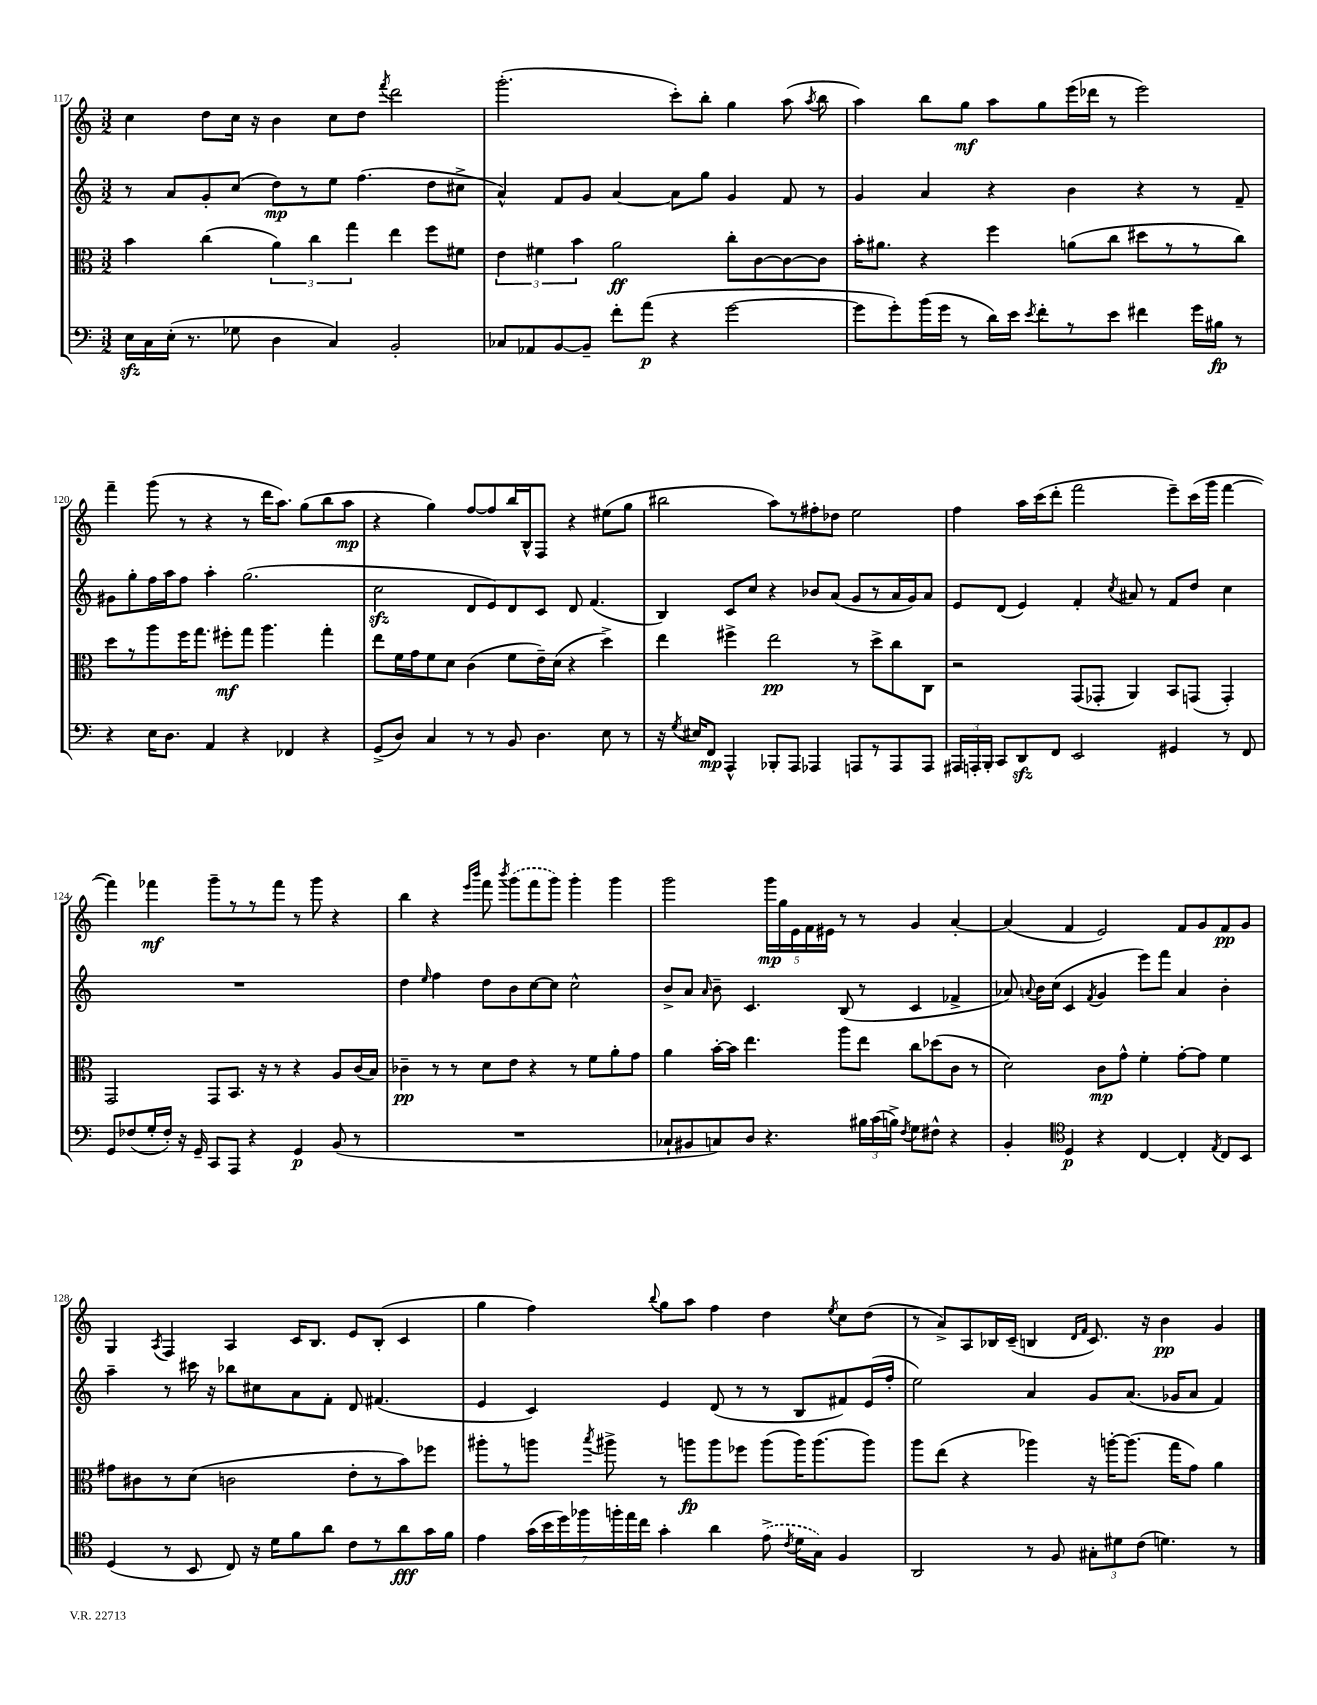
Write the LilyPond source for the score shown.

<<
\new StaffGroup <<
\new Staff = "s0" {
    \clef treble \key c \major \numericTimeSignature \time 3/2
    \autoBeamOff c''4 d''8[ c''16] r16 b'4 c''8[ d''8] \acciaccatura { f'''8 } d'''2 |
    g'''2.-.( c'''8[-.) b''8]-. g''4 a''8( \acciaccatura { a''8 } b''8 |
    a''4) b''8[ g''8]\mf a''8[ g''8 e'''16( des'''16] r8 e'''2) |
    f'''4-- g'''8( r8 r4 r8 d'''16[ a''8.]) g''8[( b''8 a''8]\mp |
    r4 g''4) f''8[~ f''8 b''16 b16-^ f8] r4 eis''8[( g''8] |
    bis''2 a''8[) r8 fis''8-. des''8] e''2 |
    f''4 a''16[ c'''16( d'''8]-. f'''2 e'''8[--) c'''16( g'''16] f'''4~ |
    f'''4) fes'''4\mf g'''8[-- r8 r8 fes'''8] r8 g'''8 r4 |
    b''4 r4 \grace { e'''16[ b'''16] } f'''8 \acciaccatura { b'''8 } \once \slurDashed g'''8[( f'''8 g'''8]) g'''4-. g'''4 |
    g'''2 \tuplet 5/4 { g'''16[\mp g''16 e'16 f'16 eis'16] } r8 r8 g'4 a'4~-. |
    a'4( f'4 e'2) f'8[ g'8 f'8\pp g'8] |
    g4 \acciaccatura { a8 } f4 a4 c'16[ b8.] e'8[ b8]-.( c'4 |
    g''4 f''4) \appoggiatura { b''8 } g''8[ a''8] f''4 d''4 \acciaccatura { e''8 } c''8[ d''8]( |
    r8 a'8[->) a8 bes16 c'16]--( b4 \grace { d'16[ f'16] } c'8.) r16 b'4\pp g'4 \bar "|." |
}
\new Staff = "s1" {
    \clef treble \key c \major \numericTimeSignature \time 3/2
    \autoBeamOff r8 a'8[ g'8-. c''8]( d''8[\mp) r8 e''8] f''4.( d''8[ cis''8]-> |
    a'4-^) f'8[ g'8] a'4~ a'8[ g''8] g'4 f'8 r8 |
    g'4 a'4 r4 b'4 r4 r8 f'8-- |
    gis'8[ g''8-. f''16 a''16 f''8] a''4-. g''2.( |
    c''2\sfz d'8[ e'8) d'8 c'8] d'8 f'4.( |
    b4) c'8[ c''8] r4 bes'8[ a'8]( g'8[ r8 a'16 g'16) a'8] |
    e'8[ d'8]( e'4) f'4-. \acciaccatura { c''8 } ais'8 r8 f'8[ d''8] c''4 |
    R1. |
    d''4 \grace { e''16 } f''4 d''8[ b'8 c''8~ c''8] c''2-^ |
    b'8[-> a'8] \grace { a'16 } b'8-- c'4. b8( r8 c'4 fes'4-> |
    aes'8) \appoggiatura { a'8 } b'16[ c''16]( c'4 \acciaccatura { f'8 } g'4 e'''8[) f'''8] a'4 b'4-. |
    a''4-- r8 cis'''16 r16 bes''8[ cis''8 a'8 f'8]-. d'8 fis'4.( |
    e'4 c'4) e'4 d'8( r8 r8 b8[ fis'8) e'16( f''16]-. |
    e''2) a'4 g'8[ a'8.]( ges'16[ a'8] f'4) \bar "|." |
}
\new Staff = "s2" {
    \clef alto \key c \major \numericTimeSignature \time 3/2
    \autoBeamOff b'4 c''4( \tuplet 3/2 { a'4) c''4 g''4 } e''4 f''8[ fis'8] |
    \tuplet 3/2 { e'4 fis'4 b'4 } a'2\ff c''8[-. c'8~ c'8~ c'8] |
    b'16[-. ais'8.] r4 f''4 a'8[( c''8] dis''8[ r8 r8 c''8]) |
    d''8[ r8 a''8 f''16 g''8.] fis''8[-.\mf g''8] a''4. g''4-. |
    e''8[ f'16 g'16 f'8 d'8] c'4( f'8[ e'16--) d'16]( r4 d''4->) |
    e''4 fis''4-> e''2\pp r8 d''8[-> c''8 c8] |
    r2 g,8[( ges,8]-. a,4) b,8[ g,8]( g,4-.) |
    g,2 g,8[ b,8.] r16 r8 r4 a8[ c'16( b16]) |
    ces'4--\pp r8 r8 d'8[ e'8] r4 r8 f'8[ a'8-. g'8] |
    a'4 b'16[~-. b'16] e''4. a''8[ e''8] c''8[ des''8( c'8] r8 |
    d'2) c'8[\mp g'8]-^ f'4-. g'8[~-. g'8] f'4 |
    gis'8[ cis'8 r8 d'8]( c'2 e'8[-. r8 b'8) fes''8] |
    ais''8[-. r8 a''8] \acciaccatura { b''8 } ais''8-> r8 a''8[\fp a''8 fes''8] a''8[( a''16) a''8.( a''8]) |
    a''8[ e''8]( r4 aes''4) r16 a''16[~-. a''8.]( g''16[ g'8]) a'4 \bar "|." |
}
\new Staff = "s3" {
    \clef bass \key c \major \numericTimeSignature \time 3/2
    \autoBeamOff e16[\sfz c16 e16]-.( r8. ges8 d4 c4) b,2-. |
    ces8[ aes,8 b,8~ b,8]-- f'8[-. a'8]\p( r4 g'2~ |
    g'8[ g'8-.) b'16( g'16] r8 d'16[) e'16] \acciaccatura { e'8 } f'8[-. r8 e'8] fis'4 g'16[ bis16]\fp r8 |
    r4 e16[ d8.] a,4 r4 fes,4 r4 |
    g,8[->( d8]) c4 r8 r8 b,8 d4. e8 r8 |
    r16 \acciaccatura { g8 } eis16[ f,8]\mp a,,4-^ bes,,8[-. a,,8] aes,,4 a,,8[ r8 a,,8 a,,8] |
    \tuplet 3/2 { ais,,16[ a,,16-. b,,16]-. } c,8[ d,8\sfz f,8] e,2 gis,4 r8 f,8 |
    g,8[ fes8( g16-. fes16]-.) r16 g,16-- c,8[ a,,8] r4 g,4\p b,8( r8 |
    R1. |
    ces8[-! bis,8 c8) d8] r4. \tuplet 3/2 { bis16[ c'16( b16]->) } \acciaccatura { f8 } g8[ fis8]-^ r4 |
    b,4-. \clef tenor d4\p r4 c4~ c4-. \acciaccatura { e8 } c8[ b,8] |
    d4( r8 b,8 c8) r16 d'16[ f'8 a'8] c'8[ r8 a'8\fff g'16 f'16] |
    e'4 \tuplet 7/4 { g'16[( b'16 d''16) fes''16 f''16-. e''16 c''16] } g'4-. a'4 \once \slurDashed e'8->( \acciaccatura { c'8 } d'16[ g16]) f4 |
    a,2 r8 f8 \tuplet 3/2 { gis8[-. dis'8 c'8]( } d'4.) r8 \bar "|." |
}
>>
>>
\layout { \context { \Score currentBarNumber = #117 } }
